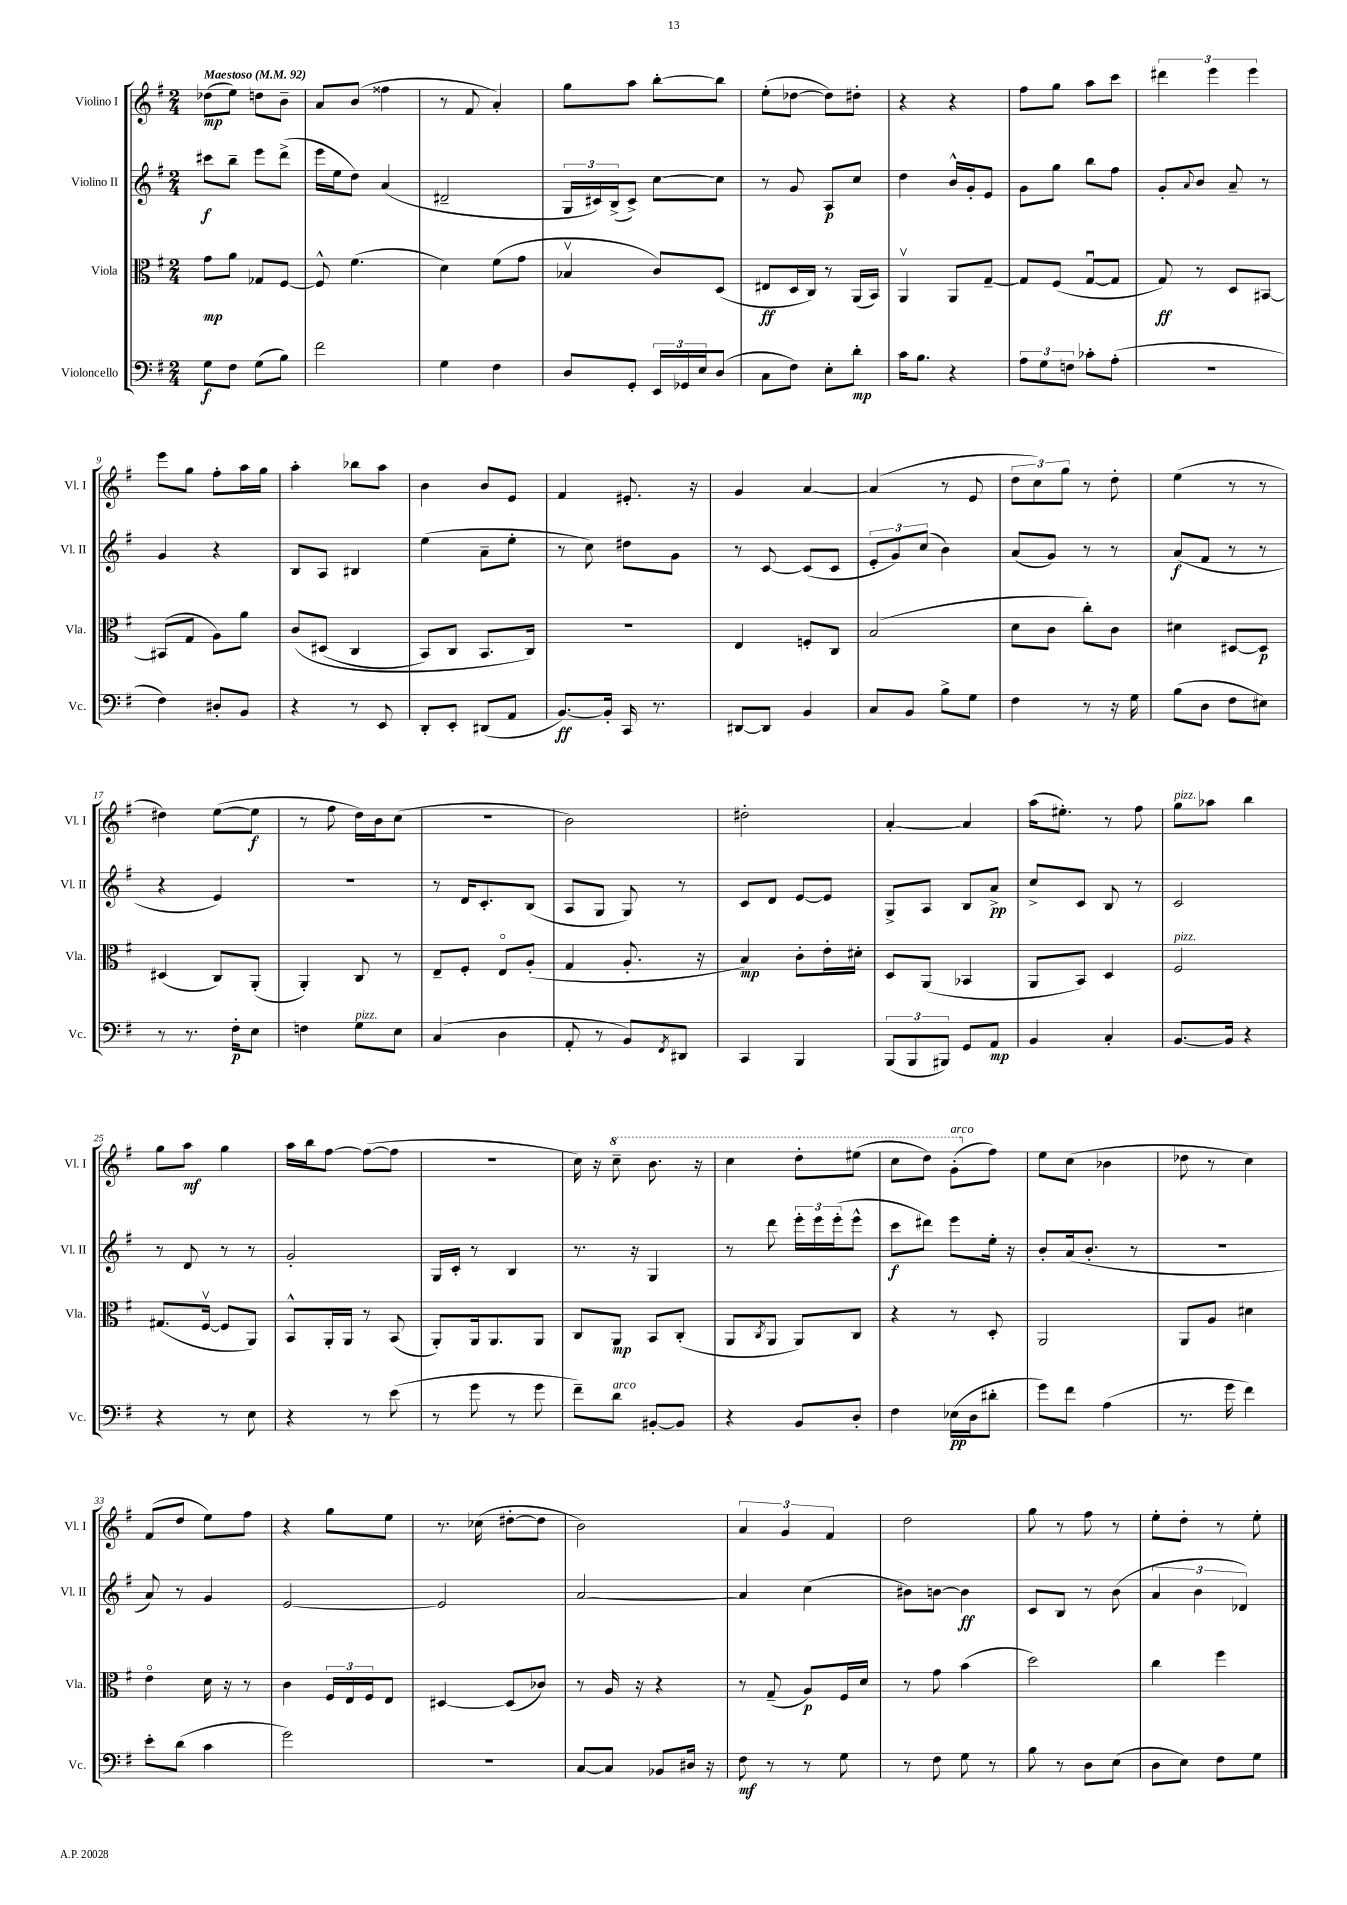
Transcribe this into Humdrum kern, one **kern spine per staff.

**kern	**dynam	**kern	**dynam	**kern	**dynam	**kern	**dynam
*part4	*part4	*part3	*part3	*part2	*part2	*part1	*part1
*staff4	*staff4	*staff3	*staff3	*staff2	*staff2	*staff1	*staff1
*I"Violoncello	*	*I"Viola	*	*I"Violino II	*	*I"Violino I	*
*I'Vc.	*	*I'Vla.	*	*I'Vl. II	*	*I'Vl. I	*
*clefF4	*	*clefC3	*	*clefG2	*	*clefG2	*
*k[f#]	*	*k[f#]	*	*k[f#]	*	*k[f#]	*
*M2/4	*	*M2/4	*	*M2/4	*	*M2/4	*
*MM92	*	*MM92	*	*MM92	*	*MM92	*
=1	=1	=1	=1	=1	=1	=1	=1
!	!	!	!	!	!	!LO:TX:a:B:t=Maestoso	!
8G\L	f	8g\L	mp	8ccc#X\L	f	(8dd-X\L	mp
8F#\J	.	8a\J	.	8bb~\J	.	8ee\J)	.
(8G\L	.	8G-X/L	.	8eee\L	.	8ddn\L	.
8B\J)	.	[8F#/J	.	(8ddd^\J	.	8b~\J	.
=2	=2	=2	=2	=2	=2	=2	=2
2f#\	.	8F#^^/]	.	16eee\LL	.	8a/L	.
.	.	.	.	16ee\J	.	.	.
.	.	(4.f#\	.	8dd\J)	.	(8b/J	.
.	.	.	.	(4a/	.	4ff##X\	.
=3	=3	=3	=3	=3	=3	=3	=3
4G\	.	4d\)	.	2d#X~/	.	8r	.
.	.	.	.	.	.	8f#/	.
4F#\	.	(8f#\L	.	.	.	4a'/)	.
.	.	8g\J	.	.	.	.	.
=4	=4	=4	=4	=4	=4	=4	=4
8D/L	.	4B-Xv/	.	24G/LL	.	8gg\L	.
.	.	.	.	24c#X/)	.	.	.
.	.	.	.	(24B^/J	.	.	.
8GG'/J	.	.	.	8c#^/J)	.	8aa\J	.
24EE/LL	.	8c/L)	.	[8cc\L	.	[8bb'\L	.
24GG-X/	.	.	.	.	.	.	.
24E/J	.	.	.	.	.	.	.
(8D/J	.	(8D/J	.	8cc\J]	.	8bb\J]	.
=5	=5	=5	=5	=5	=5	=5	=5
8C\L	.	8E#X/L	ff	8r	.	(8ee'\L	.
8F#\J)	.	16D/L	.	8g/	.	[8dd-X\J	.
.	.	16C/JJ)	.	.	.	.	.
8E'\L	.	8r	.	8A/L	p	8dd-\L])	.
8d'\J	mp	(16AA/LL	.	8cc/J	.	8dd#X'\J	.
.	.	16BB/JJ)	.	.	.	.	.
=6	=6	=6	=6	=6	=6	=6	=6
16c\KL	.	4AAv/	.	4dd\	.	4r	.
8.B\J	.	.	.	.	.	.	.
4r	.	8AA/L	.	16b^^/LL	.	4r	.
.	.	.	.	16g'/J	.	.	.
.	.	[8G~/J	.	8e/J	.	.	.
=7	=7	=7	=7	=7	=7	=7	=7
12A\L	.	8G/L]	.	8g\L	.	8ff#\L	.
12G\	.	.	.	.	.	.	.
.	.	(8F#/J	.	8gg\J	.	8gg\J	.
12Fn\J	.	.	.	.	.	.	.
8c-X'\L	.	[8Gu/L	.	8bb\L	.	8aa\L	.
(8A'\J	.	8G/J]	.	8ff#\J	.	8ccc\J	.
=8	=8	=8	=8	=8	=8	=8	=8
2r	.	8G/)	ff	8g'/L	.	6ddd#X\	.
.	.	.	.	8qqa/	.	.	.
.	.	8r	.	8b/J	.	.	.
.	.	.	.	.	.	6eee\	.
.	.	8D/L	.	8a~/	.	.	.
.	.	.	.	.	.	6eee\	.
.	.	[8BB#X/J	.	8r	.	.	.
!!LO:LB:g=z
=9	=9	=9	=9	=9	=9	=9	=9
4F#\)	.	(8BB#X/L]	.	4g/	.	8eee\L	.
.	.	8G/J	.	.	.	8gg\J	.
8D#X'/L	.	8A\L)	.	4r	.	8ff#'\L	.
8BB/J	.	8a\J	.	.	.	16aa\L	.
.	.	.	.	.	.	16gg\JJ	.
=10	=10	=10	=10	=10	=10	=10	=10
4r	.	(8c/L	.	8B/L	.	4aa'\	.
.	.	(8D#X/J	.	8A/J	.	.	.
8r	.	4C/	.	4B#X/	.	8bb-X\L	.
8EE/	.	.	.	.	.	8aa\J	.
=11	=11	=11	=11	=11	=11	=11	=11
8DD'/L	.	8BB/L)	.	(4ee\	.	4b\	.
8EE'/J	.	8C/J	.	.	.	.	.
(8DD#X/L	.	8.BB/L	.	8a~\L	.	8b/L	.
8AA/J	.	.	.	8ee'\J	.	8e/J	.
.	.	16C/Jk)	.	.	.	.	.
=12	=12	=12	=12	=12	=12	=12	=12
[8.BB/L)	ff	2r	.	8r	.	4f#/	.
.	.	.	.	8cc\)	.	.	.
16BB'/Jk]	.	.	.	.	.	.	.
16CC/	.	.	.	8dd#X\L	.	8.e#X'/	.
8.r	.	.	.	.	.	.	.
.	.	.	.	8g\J	.	.	.
.	.	.	.	.	.	16r	.
=13	=13	=13	=13	=13	=13	=13	=13
[8DD#X/L	.	4E/	.	8r	.	4g/	.
8DD#/J]	.	.	.	[8c/	.	.	.
4BB/	.	8Fn'/L	.	(8c/L]	.	[4a/	.
.	.	8C/J	.	8c/J	.	.	.
=14	=14	=14	=14	=14	=14	=14	=14
8C/L	.	(2B/	.	12e'/L	.	(4a/]	.
.	.	.	.	12g/)	.	.	.
8BB/J	.	.	.	.	.	.	.
.	.	.	.	(12cc/J	.	.	.
8B^\L	.	.	.	4b\)	.	8r	.
8G\J	.	.	.	.	.	8e/	.
=15	=15	=15	=15	=15	=15	=15	=15
4F#\	.	8d\L	.	(8a/L	.	12dd\L	.
.	.	.	.	.	.	12cc\)	.
.	.	8c\J	.	8g/J)	.	.	.
.	.	.	.	.	.	12gg\J	.
8r	.	8cc'\L)	.	8r	.	8r	.
16r	.	8c\J	.	8r	.	8dd'\	.
16G\	.	.	.	.	.	.	.
=16	=16	=16	=16	=16	=16	=16	=16
(8B\L	.	4d#X\	.	(8a/L	f	(4ee\	.
8D\J	.	.	.	8f#/J	.	.	.
8F#\L	.	[8D#X/L	.	8r	.	8r	.
8E#X\J)	.	8D#/J]	p	8r	.	8r	.
!!LO:LB:g=z
=17	=17	=17	=17	=17	=17	=17	=17
8r	.	(4D#X/	.	4r	.	4dd#X\)	.
8.r	.	.	.	.	.	.	.
.	.	8C/L)	.	4e/)	.	([8ee\L	.
16F#'\KL	p	.	.	.	.	.	.
8E\J	.	(8AA'/J	.	.	.	8ee\J]	f
=18	=18	=18	=18	=18	=18	=18	=18
4Fn\	.	4AA'/)	.	2r	.	8r	.
.	.	.	.	.	.	8ff#\	.
!LO:TX:a:i:t=pizz.	!	!	!	!	!	!	!
8G\L	.	8C/	.	.	.	16dd\LL)	.
.	.	.	.	.	.	16b\J	.
8E\J	.	8r	.	.	.	(8cc\J	.
=19	=19	=19	=19	=19	=19	=19	=19
(4C/	.	8E~/L	.	8r	.	2r	.
.	.	8F#'/J	.	16d/KL	.	.	.
.	.	.	.	8.c'/	.	.	.
4D\	.	8E/L	.	.	.	.	.
.	.	(8A'/J	.	(8B/J	.	.	.
=20	=20	=20	=20	=20	=20	=20	=20
8AA'/	.	4G/	.	8A/L	.	2b\)	.
8r	.	.	.	8G/J	.	.	.
8BB/L)	.	8.A'/	.	8G/)	.	.	.
8qFF#/	.	.	.	.	.	.	.
8DD#X/J	.	.	.	8r	.	.	.
.	.	16r	.	.	.	.	.
=21	=21	=21	=21	=21	=21	=21	=21
4CC/	.	4B/)	mp	8c/L	.	2dd#X'\	.
.	.	.	.	8d/J	.	.	.
4BBB/	.	8c'\L	.	[8e/L	.	.	.
.	.	16e'\L	.	8e/J]	.	.	.
.	.	16d#X'\JJ	.	.	.	.	.
=22	=22	=22	=22	=22	=22	=22	=22
(12BBB/L	.	8D/L	.	8G^/L	.	[4a'/	.
12BBB/	.	.	.	.	.	.	.
.	.	(8AA/J	.	8A/J	.	.	.
12BBB#X/J)	.	.	.	.	.	.	.
8GG/L	.	4BB-X/	.	8B/L	.	4a/]	.
8AA/J	mp	.	.	8a^/J	pp	.	.
=23	=23	=23	=23	=23	=23	=23	=23
4BB/	.	8AA/L	.	8cc^/L	.	(16aa\KL	.
.	.	.	.	.	.	8.ee#X'\J)	.
.	.	8BB/J)	.	8c/J	.	.	.
4C'/	.	4D/	.	8B/	.	8r	.
.	.	.	.	8r	.	8ff#\	.
=24	=24	=24	=24	=24	=24	=24	=24
!	!	!	!	!	!	!LO:TX:a:i:t=pizz.	!
!	!	!LO:TX:a:i:t=pizz.	!	!	!	!	!
[8.BB/L	.	2F#/	.	2c/	.	8gg\L	.
.	.	.	.	.	.	8aa-X\J	.
16BB/Jk]	.	.	.	.	.	.	.
4r	.	.	.	.	.	4bb\	.
!!LO:LB:g=z
=25	=25	=25	=25	=25	=25	=25	=25
4r	.	(8.G#X/L	.	8r	.	8gg\L	.
.	.	.	.	8d/	.	8aa\J	mf
.	.	[16F#v/Jk	.	.	.	.	.
8r	.	8F#/L]	.	8r	.	4gg\	.
8E\	.	8AA/J)	.	8r	.	.	.
=26	=26	=26	=26	=26	=26	=26	=26
4r	.	8BB^^/L	.	2g'/	.	16aa\LL	.
.	.	.	.	.	.	16bb\J	.
.	.	16AA'/L	.	.	.	[8ff#\J	.
.	.	16AA/JJ	.	.	.	.	.
8r	.	8r	.	.	.	(8ff#\L_	.
(8e\	.	(8BB/	.	.	.	8ff#\J]	.
=27	=27	=27	=27	=27	=27	=27	=27
8r	.	8AA'/L)	.	16G/LL	.	2r	.
.	.	.	.	16c'/JJ	.	.	.
8g\	.	16AA/k	.	8r	.	.	.
.	.	8.AA/	.	.	.	.	.
8r	.	.	.	4B/	.	.	.
8g\	.	8AA/J	.	.	.	.	.
=28	=28	=28	=28	=28	=28	=28	=28
8f#~\L)	.	8C/L	.	8.r	.	16cc\)	.
.	.	.	.	.	.	16r	.
*	*	*	*	*	*	*8va	*
!LO:TX:a:i:t=arco	!	!	!	!	!	!	!
8d\J	.	8AA/J	mp	.	.	8ccc~\	.
.	.	.	.	16r	.	.	.
[8BB#X'/L	.	8BB/L	.	4G/	.	8.bb\	.
8BB#/J]	.	(8C'/J	.	.	.	.	.
.	.	.	.	.	.	16r	.
=29	=29	=29	=29	=29	=29	=29	=29
4r	.	8AA/L	.	8r	.	4ccc\	.
.	.	8qC/	.	.	.	.	.
.	.	8AA/J	.	8ddd\	.	.	.
8BB/L	.	8AA/L)	.	24eee'\LL	.	8ddd'\L	.
.	.	.	.	24eee\	.	.	.
.	.	.	.	(24eee'\J	.	.	.
8D'/J	.	8C/J	.	8eee^^\J	.	(8eee#X\J	.
=30	=30	=30	=30	=30	=30	=30	=30
4F#\	.	4r	.	8ccc\L	f	8ccc\L	.
.	.	.	.	8ddd#X\J)	.	8ddd\J)	.
!	!	!	!	!	!	!LO:TX:a:i:t=arco	!
(16E-X\LL	pp	8r	.	8eee\L	.	(8gg'\L	.
16D\J	.	.	.	.	.	.	.
*	*	*	*	*	*	*X8va	*
8d#X'\J	.	8D'/	.	16ee'\Jk	.	8ff#\J)	.
.	.	.	.	16r	.	.	.
=31	=31	=31	=31	=31	=31	=31	=31
8g\L)	.	2AA/	.	8b'/L	.	8ee\L	.
8f#\J	.	.	.	(16a/k	.	(8cc\J	.
.	.	.	.	8.b'/J	.	.	.
(4A\	.	.	.	.	.	4b-X\	.
.	.	.	.	8r	.	.	.
=32	=32	=32	=32	=32	=32	=32	=32
8.r	.	8AA/L	.	2r	.	8dd-X\	.
.	.	8A/J	.	.	.	8r	.
16g\	.	.	.	.	.	.	.
4f#\)	.	4d#X\	.	.	.	4cc\)	.
!!LO:LB:g=z
=33	=33	=33	=33	=33	=33	=33	=33
8e'\L	.	4e\	.	8a/)	.	(8f#/L	.
(8d\J	.	.	.	8r	.	8dd/J	.
4c\	.	16d\	.	4g/	.	8ee\L)	.
.	.	16r	.	.	.	.	.
.	.	8r	.	.	.	8ff#\J	.
=34	=34	=34	=34	=34	=34	=34	=34
2g\)	.	4c\	.	[2e/	.	4r	.
.	.	24F#/LL	.	.	.	8gg\L	.
.	.	24E/	.	.	.	.	.
.	.	24F#/J	.	.	.	.	.
.	.	8E/J	.	.	.	8ee\J	.
=35	=35	=35	=35	=35	=35	=35	=35
2r	.	[4D#X/	.	2e/]	.	8.r	.
.	.	.	.	.	.	(16cc-X\	.
.	.	(8D#/L]	.	.	.	[8dd#X'\L	.
.	.	8c-X/J)	.	.	.	8dd#\J]	.
=36	=36	=36	=36	=36	=36	=36	=36
[8C/L	.	8r	.	[2a/	.	2b\)	.
8C/J]	.	16A/	.	.	.	.	.
.	.	16r	.	.	.	.	.
8BB-X/L	.	4r	.	.	.	.	.
16D#X/Jk	.	.	.	.	.	.	.
16r	.	.	.	.	.	.	.
=37	=37	=37	=37	=37	=37	=37	=37
8F#\	mf	8r	.	4a/]	.	6a/	.
8r	.	(8G~/	.	.	.	.	.
.	.	.	.	.	.	6g/	.
8r	.	8A/L)	p	(4cc\	.	.	.
.	.	.	.	.	.	6f#/	.
8G\	.	16F#/L	.	.	.	.	.
.	.	16d/JJ	.	.	.	.	.
=38	=38	=38	=38	=38	=38	=38	=38
8r	.	8r	.	8b#X\L)	.	2dd\	.
8F#\	.	8g\	.	[8bn\J	.	.	.
8G\	.	(4b\	.	4b\]	ff	.	.
8r	.	.	.	.	.	.	.
=39	=39	=39	=39	=39	=39	=39	=39
8B\	.	2dd\)	.	8c/L	.	8gg\	.
8r	.	.	.	8B/J	.	8r	.
8D\L	.	.	.	8r	.	8ff#\	.
(8E\J	.	.	.	(8b\	.	8r	.
=40	=40	=40	=40	=40	=40	=40	=40
8D\L	.	4cc\	.	6a/	.	8ee'\L	.
8E\J)	.	.	.	.	.	8dd'\J	.
.	.	.	.	6b\	.	.	.
8F#\L	.	4ff#\	.	.	.	8r	.
.	.	.	.	6d-X/)	.	.	.
8G\J	.	.	.	.	.	8ee'\	.
==	==	==	==	==	==	==	==
*-	*-	*-	*-	*-	*-	*-	*-
